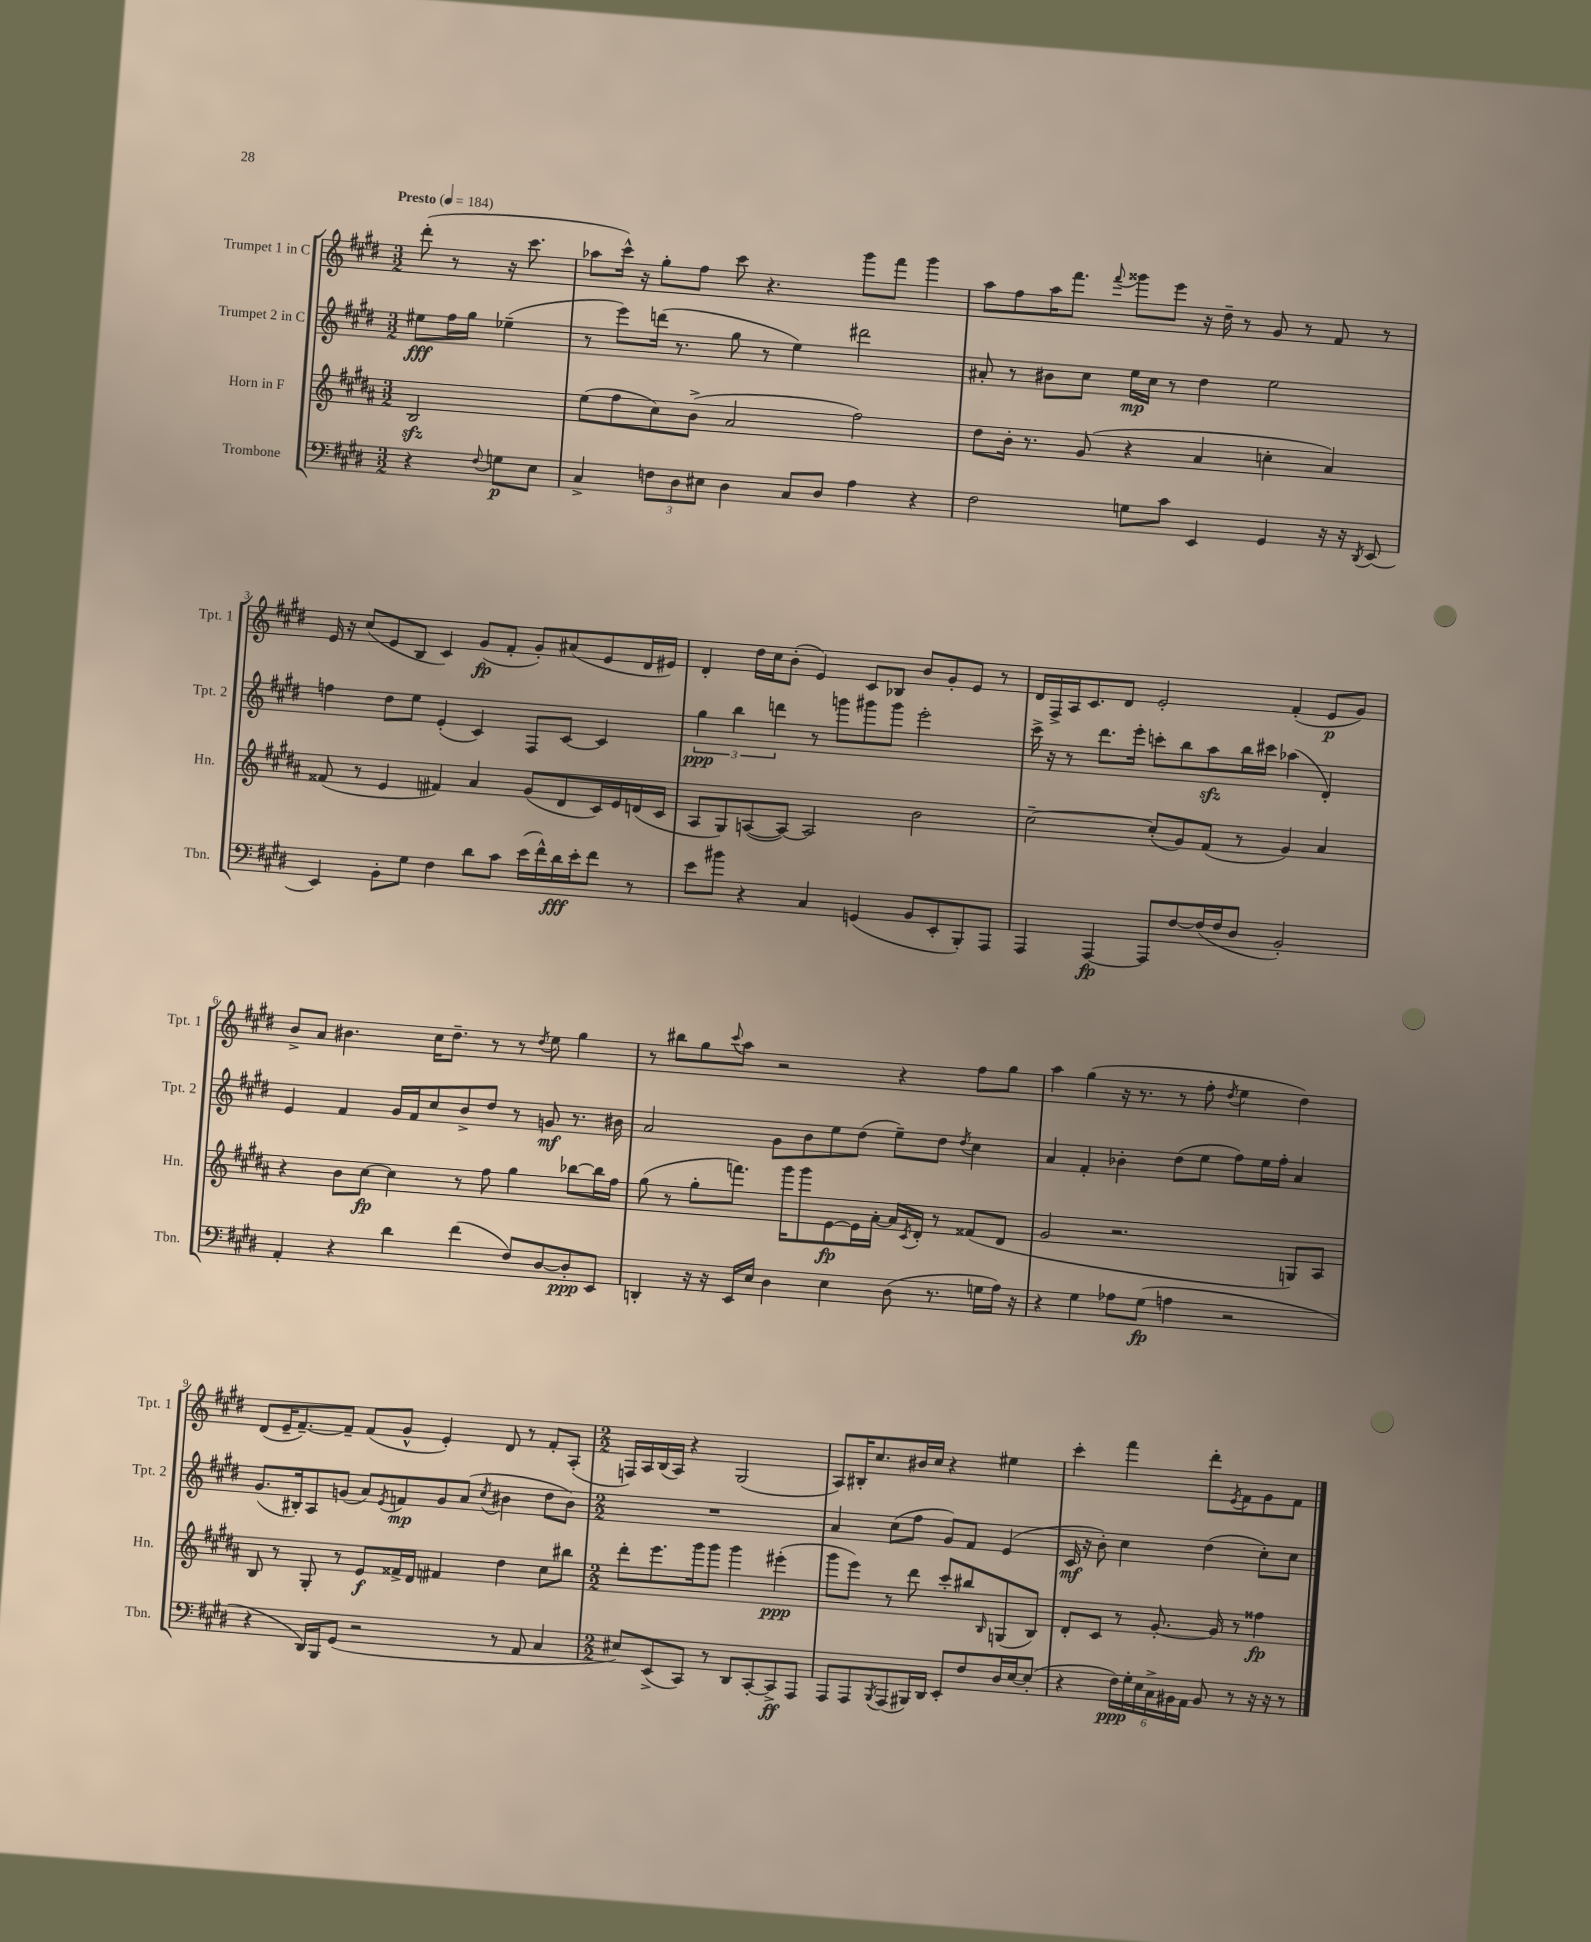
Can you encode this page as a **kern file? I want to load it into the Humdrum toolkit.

**kern	**dynam	**kern	**dynam	**kern	**dynam	**kern	**dynam
*part4	*part4	*part3	*part3	*part2	*part2	*part1	*part1
*staff4	*staff4	*staff3	*staff3	*staff2	*staff2	*staff1	*staff1
*I"Trombone	*	*I"Horn in F	*	*I"Trumpet 2 in C	*	*I"Trumpet 1 in C	*
*I'Tbn.	*	*I'Hn.	*	*I'Tpt. 2	*	*I'Tpt. 1	*
*clefF4	*	*clefG2	*	*clefG2	*	*clefG2	*
*k[f#c#g#d#]	*	*k[f#c#g#d#a#]	*	*k[f#c#g#d#]	*	*k[f#c#g#d#]	*
*M3/2	*	*M3/2	*	*M3/2	*	*M3/2	*
*MM184	*	*MM184	*	*MM184	*	*MM184	*
=	=	=	=	=	=	=	=
!	!	!	!	!	!	!LO:TX:a:B:t=Presto	!
4r	.	2Bzz/	.	8ee#X\L	fff	(8ddd#'\	.
.	.	.	.	16ff#\L	.	8r	.
.	.	.	.	16gg#\JJ	.	.	.
8qqF#/	.	.	.	.	.	.	.
8Gn\L	p	.	.	(4ee-X~\	.	16r	.
.	.	.	.	.	.	8.ccc#\	.
8E\J	.	.	.	.	.	.	.
=1	=1	=1	=1	=1	=1	=1	=1
4C#^/	.	(8ee\L	.	8r	.	8aa-X\L	.
.	.	8ff#\	.	8eee\L)	.	16ccc#^^\Jk)	.
.	.	.	.	.	.	16r	.
12Fn\L	.	8cc#\)	.	(16dddn\Jk	.	8gg#'\L	.
.	.	.	.	8.r	.	.	.
12D#\	.	.	.	.	.	.	.
.	.	(8b^\J	.	.	.	8ff#\J	.
12E#X\J	.	.	.	.	.	.	.
4D#\	.	2a#/	.	8gg#\	.	8ccc#\	.
.	.	.	.	8r	.	4.r	.
8C#/L	.	.	.	4ee\)	.	.	.
8D#/J	.	.	.	.	.	.	.
4A\	.	2ff#\)	.	2ddd#X\	.	8ggg#\L	.
.	.	.	.	.	.	8fff#\J	.
4r	.	.	.	.	.	4ggg#\	.
=2	=2	=2	=2	=2	=2	=2	=2
2F#\	.	8dd#\L	.	8a#X'/	.	8aa\L	.
.	.	16b'\Jk	.	8r	.	8ff#\	.
.	.	8.r	.	.	.	.	.
.	.	.	.	8b#X\L	.	16aa\K	.
.	.	.	.	.	.	8.fff#\J	.
.	.	(8g#/	.	8cc#\J	.	.	.
.	.	.	.	.	.	8qqfff#/	.
8Gn\L	.	4r	.	16ee\LL	mp	8ggg##X\L	.
.	.	.	.	16cc#\JJ	.	.	.
8c#\J	.	.	.	8r	.	8eee\J	.
4EE/	.	4a#/	.	4dd#\	.	16r	.
.	.	.	.	.	.	16dd#~\	.
.	.	.	.	.	.	8r	.
4GG#/	.	4ccn'\	.	2ee\	.	8g#/	.
.	.	.	.	.	.	8r	.
16r	.	4a#/)	.	.	.	8f#/	.
16r	.	.	.	.	.	.	.
8qDD#/	.	.	.	.	.	.	.
[8EE/	.	.	.	.	.	8r	.
!!LO:LB:g=z
=3	=3	=3	=3	=3	=3	=3	=3
4EE/]	.	(8f##X/	.	4ffn\	.	16e/	.
.	.	.	.	.	.	16r	.
.	.	8r	.	.	.	(8cc#/L	.
8BB'\L	.	4e/	.	8dd#\L	.	8e/	.
8G#\J	.	.	.	8ee\J	.	8B/J	.
4F#\	.	4f#X/)	.	(4e'/	.	4c#/)	.
8d#\L	.	4a#/	.	4c#/)	.	(8g#/L	fp
8c#\J	.	.	.	.	.	8f#'/J	.
(16e\LL	.	(8g#/L	.	8F#/L	.	8g#'/L)	.
16f#^^\)	.	.	.	.	.	.	.
16d#\	fff	8d#/	.	[8c#/J	.	(8a#X/	.
16e'\J	.	.	.	.	.	.	.
8f#\J	.	16c#/L)	.	4c#/]	.	8e/	.
.	.	16e/	.	.	.	.	.
8r	.	(16dn/	.	.	.	16d#/L	.
.	.	16c#/JJ	.	.	.	16e#X/JJ)	.
=4	=4	=4	=4	=4	=4	=4	=4
8e\L	.	8A#/L	.	6gg#\	ppp	4d#'/	.
8b#X\J	.	8G#/)	.	.	.	.	.
.	.	.	.	6bb\	.	.	.
4r	.	([8An/	.	.	.	16dd#\LL	.
.	.	.	.	.	.	16cc#\J	.
.	.	.	.	6dddn\	.	.	.
.	.	8A/J_)	.	.	.	(8b'\J	.
4C#/	.	2A/]	.	8r	.	4e/)	.
.	.	.	.	8gggn\L	.	.	.
(4GGn/	.	.	.	8ggg#X\	.	8c#/L	.
.	.	.	.	8ggg#\J	.	8B-X/J	.
8BB/L	.	2b\	.	2eee'\	.	8b/L	.
8EE'/	.	.	.	.	.	8g#'/	.
8BBB'/)	.	.	.	.	.	8e/J	.
8AAA/J	.	.	.	.	.	8r	.
=5	=5	=5	=5	=5	=5	=5	=5
4AAA/	.	[2cc#~\	.	16ccc#^\	.	16d#/LL	.
.	.	.	.	16r	.	16F#^/	.
.	.	.	.	8r	.	16A/J	.
.	.	.	.	.	.	8.c#/	.
[4AAA/	fp	.	.	8.ddd#\L	.	.	.
.	.	.	.	.	.	8d#/J	.
.	.	.	.	16eee'\Jk	.	.	.
8AAA/L]	.	(8cc#'/L]	.	8cccn'\L	.	2e'/	.
[8F#/	.	8g#/)	.	8bb\	.	.	.
(16F#/L]	.	(8f#/J	.	8aazz\	.	.	.
16F#/J	.	.	.	.	.	.	.
8D#/J	.	8r	.	16bb\L	.	.	.
.	.	.	.	16ccc#X\JJ	.	.	.
2BB'/)	.	4g#/)	.	(4aa-X\	.	(4f#'/	.
.	.	4a#/	.	4d#'/)	.	8e/L	p
.	.	.	.	.	.	8g#/J)	.
!!LO:LB:g=z
=6	=6	=6	=6	=6	=6	=6	=6
4AA'/	.	4r	.	4e/	.	8b^/L	.
.	.	.	.	.	.	8a/J	.
4r	.	8b\L	.	4f#/	.	4.b#X\	.
.	.	[8cc#\J	fp	.	.	.	.
4d#\	.	4cc#\]	.	16g#/LL	.	.	.
.	.	.	.	16f#/J	.	.	.
.	.	.	.	8cc#/	.	16cc#\KL	.
.	.	.	.	.	.	8.dd#~\J	.
(4f#\	.	8r	.	8b^/	.	.	.
.	.	8ff#\	.	8dd#/J	.	8r	.
8F#/L)	.	4gg#\	.	8r	.	8r	.
.	.	.	.	.	.	8qdd#/	.
[8D#/	.	.	.	8gn/	mf	8ee\	.
8D#'/]	ppp	[8bb-X\L	.	8.r	.	4gg#\	.
8EE/J	.	16bb-\L]	.	.	.	.	.
.	.	16ff#\JJ	.	16b#X\	.	.	.
=7	=7	=7	=7	=7	=7	=7	=7
4DDn'/	.	(8gg#\	.	2a/	.	8r	.
.	.	8r	.	.	.	8bb#X\L	.
16r	.	8gg#'\L	.	.	.	8gg#\	.
16r	.	.	.	.	.	.	.
.	.	.	.	.	.	8qqccc#/	.
16EE/LL	.	8.fffn\J)	.	.	.	8aa\J	.
16E/JJ	.	.	.	.	.	.	.
4D#\	.	.	.	8g#\L	.	2r	.
.	.	16ggg#\KL	.	.	.	.	.
.	.	8ggg#\	.	8b\	.	.	.
4E\	.	[8e\	fp	8ee\	.	.	.
.	.	16e\L]	.	(8dd#\J	.	.	.
.	.	[16a#'\JJ	.	.	.	.	.
(8D#\	.	16a#/LL]	.	8ee~\L)	.	4r	.
.	.	8qc#/	.	.	.	.	.
.	.	16d#'/JJ	.	.	.	.	.
8.r	.	8r	.	8dd#\J	.	.	.
.	.	.	.	8qdd#/	.	.	.
.	.	(8f##X/L	.	4cc#\	.	8ff#\L	.
16Gn\LL	.	.	.	.	.	.	.
16A\JJ)	.	8d#/J	.	.	.	8gg#\J	.
16r	.	.	.	.	.	.	.
=8	=8	=8	=8	=8	=8	=8	=8
4r	.	2g#/	.	4a/	.	4aa\	.
4G#\	.	.	.	4f#'/	.	(4gg#\	.
8A-X\L	.	2.r	.	4b-X'\	.	16r	.
.	.	.	.	.	.	8.r	.
(8G#\J	fp	.	.	.	.	.	.
4An\	.	.	.	(8dd#\L	.	8r	.
.	.	.	.	8ee\J	.	8ff#'\	.
.	.	.	.	.	.	8qdd#/	.
2r	.	.	.	8ff#\L)	.	4ee\	.
.	.	.	.	16ee\L	.	.	.
.	.	.	.	16ff#'\JJ	.	.	.
.	.	8Gn/L)	.	4a/	.	4dd#\)	.
.	.	8A#/J	.	.	.	.	.
!!LO:LB:g=z
=9	=9	=9	=9	=9	=9	=9	=9
4r	.	8B/	.	(8.g#/L	.	(8d#/L	.
.	.	8r	.	.	.	16e~/K	.
.	.	.	.	16B#X'/k)	.	[8.f#~/)	.
16DD#/LL)	.	8G#'/	.	8A/	.	.	.
16BBB/J	.	.	.	.	.	.	.
(8GG#/J	.	8r	.	(8gn/J	.	8f#~/J]	.
2r	.	8e/L	f	8a/L)	.	(8f#/L	.
.	.	.	.	8qe/	.	.	.
.	.	16f##X^/L	.	8fn/	mp	8g#^^/J	.
.	.	16d#/JJ	.	.	.	.	.
.	.	4f#X/	.	8g/	.	4e'/)	.
.	.	.	.	(8a/J	.	.	.
.	.	.	.	8qcc#/	.	.	.
8r	.	4dd#\	.	4b#X\	.	8d#/	.
8AA/	.	.	.	.	.	8r	.
4C#/	.	8cc#\L	.	8dd#\L	.	8f#'/L	.
.	.	8bb#X\J	.	8b#\J)	.	(8A'/J	.
=10	=10	=10	=10	=10	=10	=10	=10
*M2/2	*	*M2/2	*	*M2/2	*	*M2/2	*
8E#X/L)	.	8ddd#'\L	.	1r	.	16Fn/LL)	.
.	.	.	.	.	.	16A/	.
(8EE^/	.	8.eee\	.	.	.	(16B/	.
.	.	.	.	.	.	16A/JJ)	.
8CC#/J)	.	.	.	.	.	4r	.
.	.	16ggg#\k	.	.	.	.	.
8r	.	8ggg#\J	.	.	.	.	.
8DD#/L	.	4ggg#\	.	.	.	(2G#/	.
[8CC#'/	.	.	.	.	.	.	.
8CC#^/]	ff	(4eee#X'\	ppp	.	.	.	.
8AAA/J	.	.	.	.	.	.	.
=11	=11	=11	=11	=11	=11	=11	=11
8AAA/L	.	8ggg#\L	.	4a/	.	8A/L)	.
8AAA/	.	8eee\J)	.	.	.	16B#X'/K	.
.	.	.	.	.	.	8.cc#/	.
8qBBB/	.	.	.	.	.	.	.
(8AAA/	.	8r	.	(8cc#\L	.	.	.
16BBB#X/L)	.	8ddd#\	.	8ff#\J	.	16b#X/L	.
16DD#/JJ	.	.	.	.	.	16cc#/JJ	.
8EE'/L	.	8ccc#'/L	.	8g#/L)	.	4r	.
8F#/	.	8bb#X/	.	8f#/J	.	.	.
.	.	16qqB/	.	.	.	.	.
16D#/L	.	(8Gn/	.	(4e/	.	4ee#X\	.
[16E/J	.	.	.	.	.	.	.
(8E'/J]	.	8B/J)	.	.	.	.	.
=12	=12	=12	=12	=12	=12	=12	=12
4r	.	8d#'/L	.	16c#/	mf	4ccc#'\	.
.	.	.	.	16r	.	.	.
.	.	8c#/J	.	8b'\)	.	.	.
24F#\LL)	ppp	8r	.	4cc#\	.	4fff#\	.
24G#'\	.	.	.	.	.	.	.
24E\	.	.	.	.	.	.	.
24C#^\	.	[8.g#'/	.	.	.	.	.
24BB#X\	.	.	.	.	.	.	.
24AA\JJ	.	.	.	.	.	.	.
8BB#/	.	.	.	(4dd#\	.	8ddd#'\L	.
.	.	16g#/]	.	.	.	.	.
.	.	.	.	.	.	8qe/	.
8r	.	8r	.	.	.	8f#\	.
16r	.	4ff##X\	fp	8cc#'\L)	.	8g#\	.
16r	.	.	.	.	.	.	.
8r	.	.	.	8cc#\J	.	8f#\J	.
==	==	==	==	==	==	==	==
*-	*-	*-	*-	*-	*-	*-	*-
